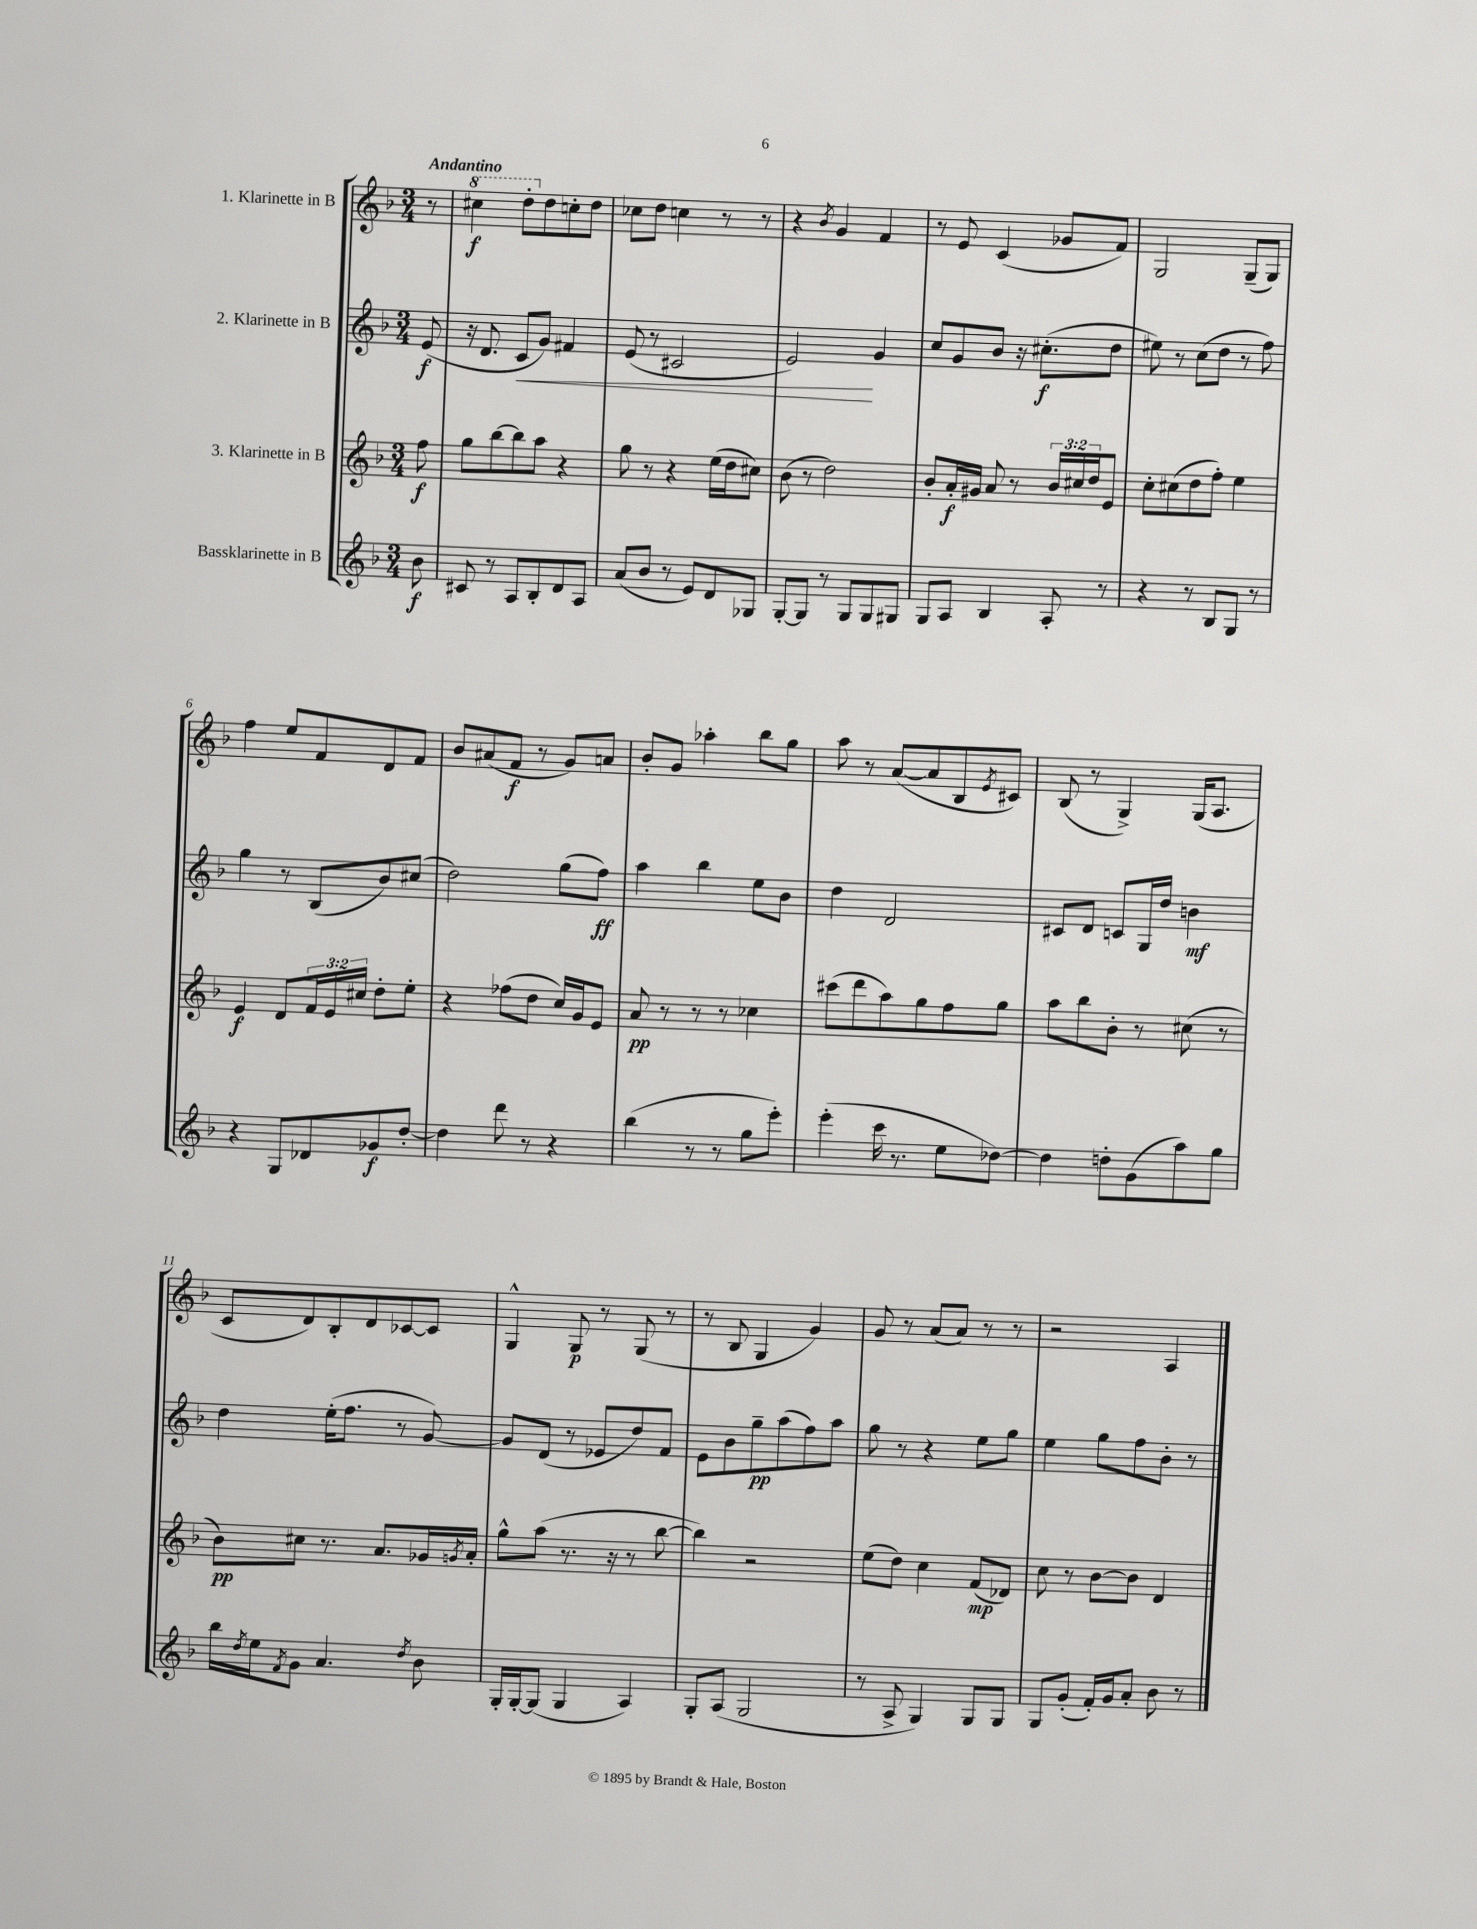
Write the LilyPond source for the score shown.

<<
\new StaffGroup <<
\new Staff = "s0" \with { instrumentName = "1. Klarinette in B" } {
    \clef treble \key f \major \numericTimeSignature \time 3/4 \partial 8 \tempo "Andantino"
    r8 |
    \ottava #1 cis'''4\f d'''8-. \ottava #0 d''8 c''!8-. d''8 |
    ces''8 d''8 c''4 r8 r8 |
    r4 \acciaccatura { bes'8 } g'4 f'4 |
    r8 e'8 c'4( ges'8 f'8) |
    g2 g8--( g8) |
    f''4 e''8 f'8 d'8 f'8 |
    bes'8 ais'8( f'8\f r8 g'8) a'8 |
    bes'8-. g'8 aes''4-. bes''8 g''8 |
    a''8 r8 a'8~( a'8 bes8 \acciaccatura { e'8 } cis'8) |
    bes8( r8 g4->) g16( a8. |
    c'8 d'8) bes8-. d'8 ces'8~ ces'8 |
    g4-^ g8\p r8 g8( r8 |
    r8 bes8 g4 g'4) |
    g'8 r8 a'8( a'8) r8 r8 |
    r2 a4 \bar "|." |
}
\new Staff = "s1" \with { instrumentName = "2. Klarinette in B" } {
    \clef treble \key f \major \numericTimeSignature \time 3/4 \partial 8
    e'8\f( |
    r16 d'8. c'8\< g'8) fis'4 |
    e'8( r8 cis'2 |
    e'2\!) g'4 |
    c''8 g'8 bes'8 r16 cis''8.-.\f( d''8 |
    eis''8) r8 c''8( d''8 r8 f''8) |
    g''4 r8 bes8( bes'8) cis''8( |
    d''2) g''8( f''8\ff) |
    a''4 bes''4 e''8 bes'8 |
    d''4 d'2 |
    cis'8 d'8 c'8 g16 d''16 b'4\mf |
    d''4 e''16-.( f''8. r8 g'8~) |
    g'8 d'8( r8 ees'8 d''8) f'8 |
    e'8 bes'8 g''8--\pp a''8( f''8) a''8 |
    g''8 r8 r4 e''8 g''8 |
    e''4 g''8 f''8 bes'8-. r8 \bar "|." |
}
\new Staff = "s2" \with { instrumentName = "3. Klarinette in B" } {
    \clef treble \key f \major \numericTimeSignature \time 3/4 \override Staff.TupletNumber.text = #tuplet-number::calc-fraction-text \partial 8
    f''8\f |
    g''8 bes''8~ bes''8 a''8 r4 |
    g''8 r8 r4 e''16( d''16 cis''8) |
    bes'8( r8 d''2) |
    bes'8-. a'16-.\f gis'16 a'8 r8 \tuplet 3/2 { bes'16 cis''16 d''16 } e'8 |
    c''8-. cis''8( d''8 f''8-.) e''4 |
    e'4\f d'8 \tuplet 3/2 { f'16 e'16 cis''16 } d''8-. e''8-. |
    r4 fes''8( d''8 c''16) g'16 e'8 |
    a'8\pp r8 r8 r8 ces''4 |
    cis'''8( d'''8 a''8) g''8 f''8 g''8 |
    a''8 bes''8 bes'8-. r8 cis''8( r8 |
    bes'8\pp) cis''8 r8. a'8. ges'16 \acciaccatura { g'8 } a'16-. |
    g''8-^ a''8( r8. r16 r8 bes''8~ |
    bes''4) r2 |
    e''8( d''8) c''4 f'8\mp( des'8) |
    c''8 r8 bes'8~ bes'8 d'4 \bar "|." |
}
\new Staff = "s3" \with { instrumentName = "Bassklarinette in B" } {
    \clef treble \key f \major \numericTimeSignature \time 3/4 \partial 8
    bes'8\f |
    cis'8 r8 a8 bes8-. d'8 a8 |
    a'8( bes'8 r8 e'8) d'8 ges8 |
    g8~-. g8 r8 g8 g8 gis8 |
    g8 a8 bes4 a8-. r8 |
    r4 r8 bes8 g8 r8 |
    r4 g8 des'8 ges'8\f d''8~-. |
    d''4 d'''8 r8 r4 |
    bes''4( r8 r8 g''8 e'''8-.) |
    e'''4-.( c'''16 r8. e''8 des''8~) |
    des''4 d''8-. g'8( a''8) g''8 |
    bes''16 \acciaccatura { d''8 } e''16 \acciaccatura { f'8 } g'8 a'4. \acciaccatura { d''8 } bes'8 |
    g16-. g16~-. g8( g4 a4) |
    g8-. a8( g2 |
    r8 a8-> g4) g8 g8 |
    g8 g'8-.( f'16-.) g'16 a'8-. bes'8 r8 \bar "|." |
}
>>
>>
